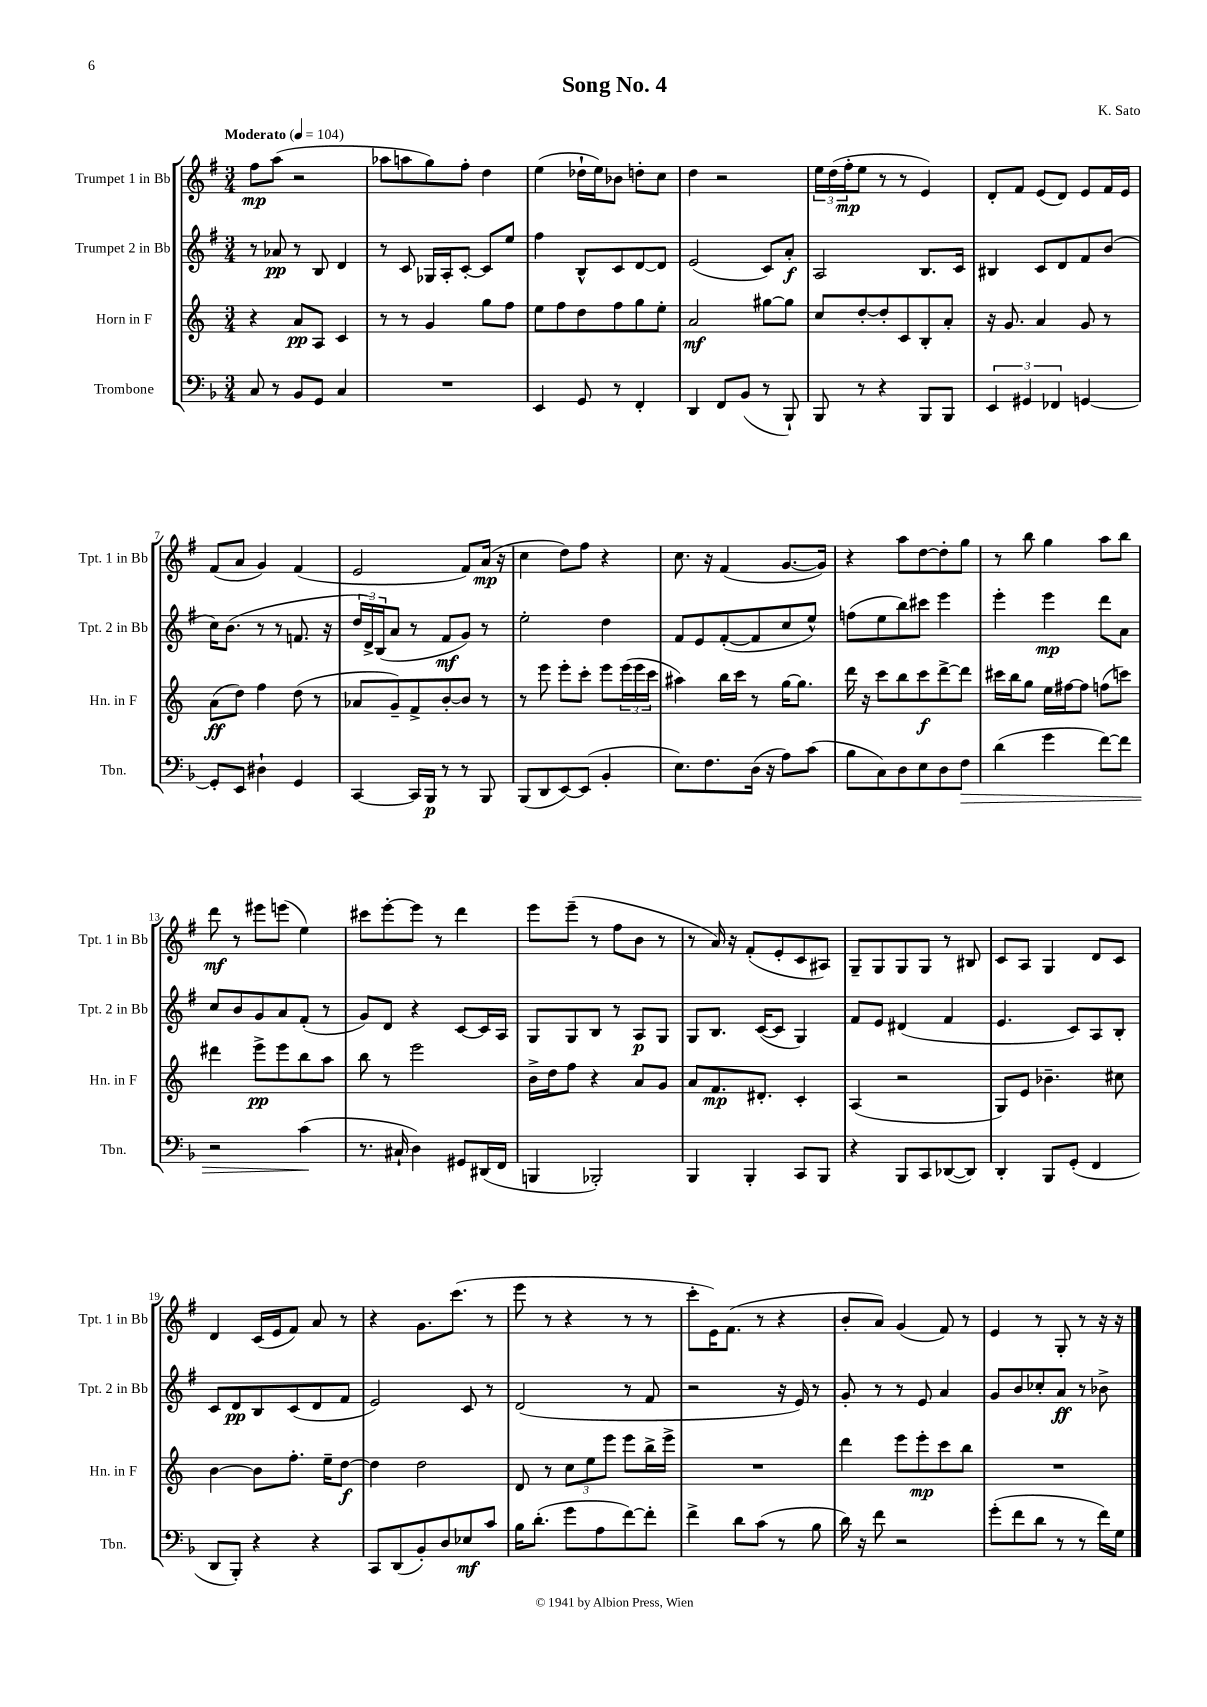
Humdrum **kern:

**kern	**kern	**kern	**kern
*staff4	*staff3	*staff2	*staff1
*clefF4	*clefG2	*clefG2	*clefG2
*k[b-]	*k[]	*k[f#]	*k[f#]
*M3/4	*M3/4	*M3/4	*M3/4
*MM104	*MM104	*MM104	*MM104
8C/	4r	8r	8ff#\L
8r	.	8a-/	(8aa\J
8BB-/L	8a/L	8r	2r
8GG/J	8A/J	8B/	.
4C/	4c/	4d/	.
=	=	=	=
2.r	8r	8r	8aa-\L
.	8r	8c/	8aa\
.	4g/	16G-/LL	8gg\)
.	.	16A'/J	.
.	.	[8c'/J	8ff#'\J
.	8gg\L	8c/]L	4dd\
.	8ff\J	8ee/J	.
=	=	=	=
4EE/	8ee\L	4ff#\	(4ee\
.	8ff\	.	.
8GG/	8dd\	8B^^/L	16dd-`\LL
.	.	.	16ee\J)
8r	8ff\	8c/	8b-\J
4FF'/	8gg\	[8d/	8dd'\L
.	8ee'\J	8d/]J	8cc\J
=	=	=	=
4DD/	2a/	(2e/	4dd\
8FF/L	.	.	2r
(8BB-/J	.	.	.
8r	[8gg#\L	8c/L)	.
8BBB-`/)	8gg#\]J	8a'/J	.
=	=	=	=
8BBB-/	8cc/L	2A/	24ee\LL
.	.	.	(24dd\
.	.	.	24ff#'\J
8r	[8dd'/	.	8ee\J
4r	8dd'/]	.	8r
.	8c/	.	8r
8BBB-/L	8B'/	8.B/L	4e/)
8BBB-/J	8a'/J	.	.
.	.	16c/Jk	.
=	=	=	=
6EE/	16r	4B#/	8d'/L
.	8.g/	.	.
.	.	.	8f#/J
6GG#/	.	.	.
.	4a/	8c/L	(8e/L
6FF-/	.	.	.
.	.	8d/	8d/J)
[4GG/	8g/	8f#/	8e/L
.	8r	(8b/J	16f#/L
.	.	.	16e/JJ
=	=	=	=
8GG'/]L	(8a\L	16cc\LK)	(8f#/L
.	.	(8.b\J	.
8EE/J	8dd\J)	.	8a/J
4D#`\	4ff\	8r	4g/)
.	.	8r	.
4GG/	(8dd\	8.f/	(4f#/
.	8r	.	.
.	.	16r	.
=	=	=	=
[4CC/	8a-/L	24dd/LL	2e/
.	.	24d^/)	.
.	.	(24B/J	.
.	8g~/)	8a/J	.
16CC/]LL	8f^/	8r	.
16BBB-/JJ	.	.	.
8r	[8b'/	8f#/L	.
8r	8b/]J	8g/J)	8f#/L)
8BBB-/	8r	8r	(16a/Jk
.	.	.	16r
=	=	=	=
(8BBB-/L	8r	2ee'\	4cc\
8DD/	8eee\	.	.
[8EE/)	8eee'\L	.	8dd\L)
(8EE/]J	8ccc'\J	.	8ff#\J
4BB-'/	8eee\L	4dd\	4r
.	(24eee\L	.	.
.	24eee\	.	.
.	24ccc\JJ	.	.
=	=	=	=
8.E\L)	4aa#\)	8f#/L	8.cc\
.	.	8e/	.
8.F\	.	.	16r
.	16bb\LL	([8f#'/	(4f#/
.	16ccc\JJ	.	.
(16D\Jk	8r	8f#/]	.
16r	.	.	.
8A\L)	[16gg\LK	8cc/	[8.g/L
.	8.gg\]J	.	.
(8c\J	.	8ee^^/J)	.
.	.	.	16g/]Jk)
=	=	=	=
8B-\L	16ddd\	(8ff\L	4r
.	16r	.	.
8C\)	8ccc\L	8ee\	.
8D\	8bb\	8bb\)	8aa\L
8E\	8ccc\	8ccc#\J	[8dd\
8D\	[8ddd^\	4eee\	8dd'\]
8F\J	8ddd\]J	.	8gg\J
=	=	=	=
(4d\	16ccc#\LL	4eee'\	8r
.	16bb\J	.	.
.	8gg\J	.	8bb\
4g\	16ee\LL	4eee\	4gg\
.	[16ff#\J	.	.
.	8ff#\]J	.	.
[8f\L)	(8ff\L	8ddd\L	8aa\L
8f\]J	8ccc\J)	8a\J	8bb\J
=	=	=	=
2r	4ddd#\	8cc/L	8ddd\
.	.	8b/	8r
.	8eee^\L	8g/	8eee#\L
.	8eee\	8a/	(8eee\J
(4c\	8bb\	(8f#'/J	4ee\)
.	8aa\J	8r	.
=	=	=	=
8.r	8bb\	8g/L)	8ccc#\L
.	8r	8d/J	[8eee'\
16C#`/	.	.	.
4D\)	2eee\	4r	8eee\]J
.	.	.	8r
8GG#/L	.	[8c/L	4ddd\
(16DD#/L	.	16c/]L	.
16FF/JJ	.	16A/JJ	.
=	=	=	=
4BBB/	16b^\LL	8G/L	8eee\L
.	16dd\J	.	.
.	8ff\J	8G/	(8eee~\J
2BBB-'/)	4r	8B/J	8r
.	.	8r	8ff#\L
.	8a/L	8A/L	8b\J
.	8g/J	8G/J	8r
=	=	=	=
4BBB-/	8a/L	8G/L	8r
.	8.f/	8.B/J	16a/)
.	.	.	16r
4BBB-'/	.	.	(8f#'/L
.	8.d#'/J	([16c/LK	.
.	.	8c/]J	8e'/
8CC/L	4c'/	4G/)	8c/
8BBB-/J	.	.	8A#/J)
=	=	=	=
4r	(4A/	8f#/L	8G~/L
.	.	8e/J	8G/
8BBB-/L	2r	(4d#/	8G/
8CC/	.	.	8G/J
([8DD-/	.	4f#/	8r
8DD-/]J)	.	.	8B#/
=	=	=	=
4DD'/	8G/L)	4.e/	8c/L
.	8e/J	.	8A/J
8BBB-/L	4.b-~\	.	4G/
(8GG'/J	.	8c/L)	.
4FF/	.	8A/	8d/L
.	8cc#\	8B'/J	8c/J
=	=	=	=
8DD/L	[4b\	8c/L	4d/
8BBB-'/J)	.	8d/	.
4r	8b\]L	8B/	(16c/LL
.	.	.	16e/J
.	8.ff'\J	(8c/	8f#/J)
4r	.	8d/	8a/
.	16ee~\LK	.	.
.	[8dd\J	8f#/J	8r
=	=	=	=
8CC/L	4dd\]	2e/)	4r
(8DD/	.	.	.
8BB-'/)	2dd\	.	8.g\L
8D/	.	.	.
.	.	.	(8.ccc\J
8E-/	.	8c/	.
8c/J	.	8r	8r
=	=	=	=
16B-\LK	8d/	(2d/	8eee\
(8.d'\J	.	.	.
.	8r	.	8r
8g\L	12cc\L	.	4r
.	12ee\	.	.
8A\	.	.	.
.	12eee\J	.	.
[8f\)	8eee\L	8r	8r
8f'\]J	16bb^\L	8f#/	8r
.	16eee^\JJ	.	.
=	=	=	=
4f^\	2.r	2r	8ccc'\L
.	.	.	16e\K)
.	.	.	(8.f#\J
8d\L	.	.	.
(8c\J	.	.	8r
8r	.	16r	4r
.	.	16e/)	.
8B-\	.	8r	.
=	=	=	=
16d\)	4ddd\	8g'/	8b'/L
16r	.	.	.
8f\	.	8r	8a/J)
2r	8eee\L	8r	(4g/
.	8eee'\	8e/	.
.	8ccc\	4a/	8f#/)
.	8bb\J	.	8r
=	=	=	=
(8g'\L	2.r	8g/L	4e/
8f\	.	8b/	.
8d\J	.	8cc-'/	8r
8r	.	8a/J	8G'/
8r	.	8r	8r
16f\LL)	.	8b-^\	16r
16G\JJ	.	.	16r
==	==	==	==
*-	*-	*-	*-
